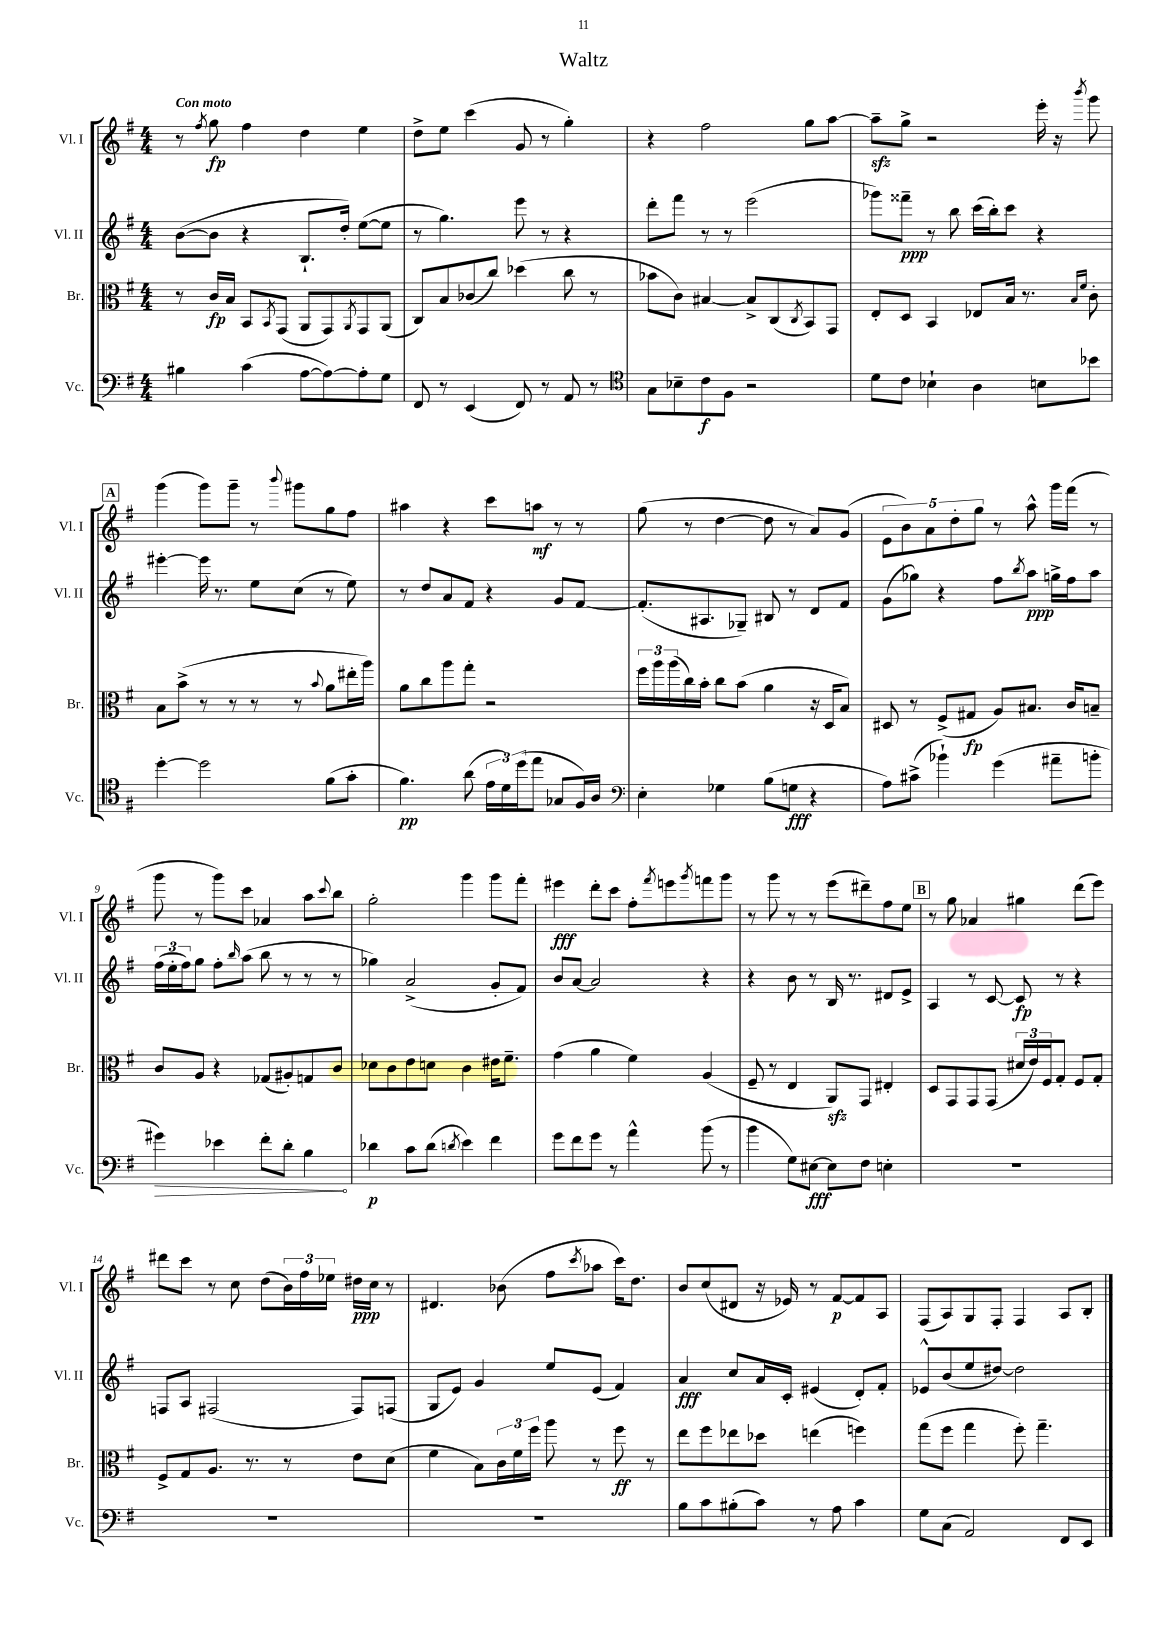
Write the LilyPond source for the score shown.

\header { title = "Waltz" }
<<
\new StaffGroup <<
\new Staff = "s0" \with { instrumentName = "Vl. I" shortInstrumentName = "Vl. I" } {
    \clef treble \key g \major \numericTimeSignature \time 4/4 \tempo "Con moto"
    r8 \acciaccatura { fis''8 } g''8\fp fis''4 d''4 e''4 |
    d''8-> e''8 c'''4( g'8 r8 g''4-.) |
    r4 fis''2 g''8 a''8~ |
    a''8--\sfz g''8-> r2 e'''16-. r16 \acciaccatura { b'''8 } g'''8 |
    \mark \markup { \box "A" } g'''4( g'''8) g'''8-- r8 \appoggiatura { b'''8 } gis'''8 g''8 fis''8 |
    ais''4 r4 c'''8 a''8\mf r8 r8 |
    g''8( r8 d''4~ d''8 r8 a'8) g'8( |
    \tuplet 5/4 { e'8 b'8) a'8 d''8-. g''8 } r8 a''8-^ g'''16 fis'''16( r8 |
    g'''8 r8 g'''8) c'''8 aes'4 a''8 \appoggiatura { c'''8 } b''8 |
    g''2-. g'''4 g'''8 fis'''8-. |
    eis'''4\fff d'''8-. c'''8 fis''8-. \acciaccatura { fis'''8 } e'''8 \acciaccatura { g'''8 } f'''8 g'''8 |
    r8 g'''8 r8 r8 e'''8( dis'''8--) fis''8 e''8 |
    \mark \markup { \box "B" } r8 g''8 aes'4 gis''4 d'''8( e'''8) |
    dis'''8 c'''8 r8 c''8 d''8( \tuplet 3/2 { b'16) fis''16 ees''16 } dis''16\ppp c''16 r8 |
    dis'4. bes'8( fis''8 \acciaccatura { c'''8 } aes''8 c'''16) d''8. |
    b'8 c''8( dis'8 r16 ees'16) r8 fis'8~\p fis'8 a8 |
    fis8( a8) g8 fis8-. fis4 a8 b8-. \bar "|." |
}
\new Staff = "s1" \with { instrumentName = "Vl. II" shortInstrumentName = "Vl. II" } {
    \clef treble \key g \major \numericTimeSignature \time 4/4
    b'8~( b'8 r4 b8.-! d''16-.) e''8~( e''8 |
    r8 g''4.) e'''8 r8 r4 |
    d'''8-. fis'''8 r8 r8 e'''2( |
    ges'''8) fisis'''8--\ppp r8 b''8 c'''16( b''16-.) c'''8 r4 |
    \mark \markup { \box "A" } eis'''4~-. eis'''16 r8. e''8 c''8( r8 e''8) |
    r8 d''8 a'8 fis'8 r4 g'8 fis'8~ |
    fis'8.-.( ais8. ges8--) bis8 r8 d'8 fis'8 |
    g'8( ges''8) r4 fis''8 \acciaccatura { b''8 } a''8\ppp g''16-> fis''16 a''8 |
    \tuplet 3/2 { fis''16( e''16-. fis''16) } g''8 fis''8-. \grace { b''16 } a''8( b''8 r8 r8 r8 |
    ges''4) a'2->( g'8-. fis'8) |
    b'8 a'8~ a'2 r4 |
    r4 b'8 r8 b16 r8. dis'8 e'8-> |
    \mark \markup { \box "B" } a4 r8 c'8~ c'8\fp r8 r4 |
    f8 a8 fis2( fis8) f8( |
    g8 e'8) g'4 e''8 e'8( fis'4) |
    a'4\fff c''8 a'16 c'16-. eis'4( d'8-.) fis'8-. |
    ees'8-^ b'8( e''8 dis''8~) dis''2 \bar "|." |
}
\new Staff = "s2" \with { instrumentName = "Br." shortInstrumentName = "Br." } {
    \clef alto \key g \major \numericTimeSignature \time 4/4
    r8 c'16\fp b16 b,8 \acciaccatura { b,8 } g,8( a,8 g,8) \acciaccatura { a,8 } g,8 a,8( |
    c8) b8 ces'8( c''8) des''4( c''8 r8 |
    bes'8 c'8) bis4~ bis8-> c8( \acciaccatura { c8 } b,8) g,8 |
    e8-. d8 b,4 ees8 b16 r8. \grace { b16 fis'16 } c'8-. |
    \mark \markup { \box "A" } b8 b'8->( r8 r8 r8 r8 \appoggiatura { b'8 } a'8 eis''16-. a''16) |
    a'8 c''8 a''8 g''8-. r2 |
    \tuplet 3/2 { fis''16 a''16 a''16( } c''16) b'16-. c''8 b'8( a'4 r16 d16 b8) |
    dis8 r8 fis8->( gis8\fp a8) bis8. c'16 b8-- |
    c'8 a8 r4 ges8( ais8-.) g8 c'8 |
    des'8 c'8 e'8 d'8 c'4 eis'16 fis'8.-- |
    g'4( a'4 fis'4) a4( |
    fis8-- r8 e4 a,8\sfz) g,8 eis4-. |
    \mark \markup { \box "B" } d8 g,8 g,8 g,8( \tuplet 3/2 { dis'16 e'16) fis16 } g8-. fis8 g8-. |
    fis8-> g8 a8. r8. r8 e'8 d'8( |
    fis'4 b8) \tuplet 3/2 { c'16 fis'16 fis''16 } a''8 r8 fis''8\ff r8 |
    e''8 fis''8 ees''8 des''8 e''4( f''4) |
    g''8( fis''8 g''4 fis''8-.) g''4.-- \bar "|." |
}
\new Staff = "s3" \with { instrumentName = "Vc." shortInstrumentName = "Vc." } {
    \clef bass \key g \major \numericTimeSignature \time 4/4
    bis4 c'4( a8~ a8~) a8-. g8 |
    fis,8 r8 e,4( fis,8) r8 a,8 r8 |
    \clef tenor g8 bes8-- c'8\f fis8 r2 |
    d'8 c'8 bes4-! a4 b8 bes'8 |
    \mark \markup { \box "A" } d''4~-. d''2 fis'8( g'8-. |
    fis'4.\pp) a'8( \tuplet 3/2 { e'16 d'16) d''16( } e''8 ges8 fis16) a16 |
    \clef bass e4-. ges4 b8( g8\fff r4 |
    a8) cis'8->( bes'4-!) g'4( ais'8-- b'8-. |
    \once \override Hairpin.circled-tip = ##t gis'4\>) ees'4 fis'8-. d'8-. b4\! |
    des'4\p c'8 des'8( \acciaccatura { d'8 } e'4) fis'4 |
    g'8 fis'8 g'8 r8 a'4-^ b'8( r8 |
    b'4 g8) eis8~\fff eis8 fis8 e4-. |
    \mark \markup { \box "B" } R1 |
    R1 |
    R1 |
    b8 c'8 bis8-.( c'8) r8 a8 c'4 |
    g8 c8( a,2) fis,8 e,8 \bar "|." |
}
>>
>>
